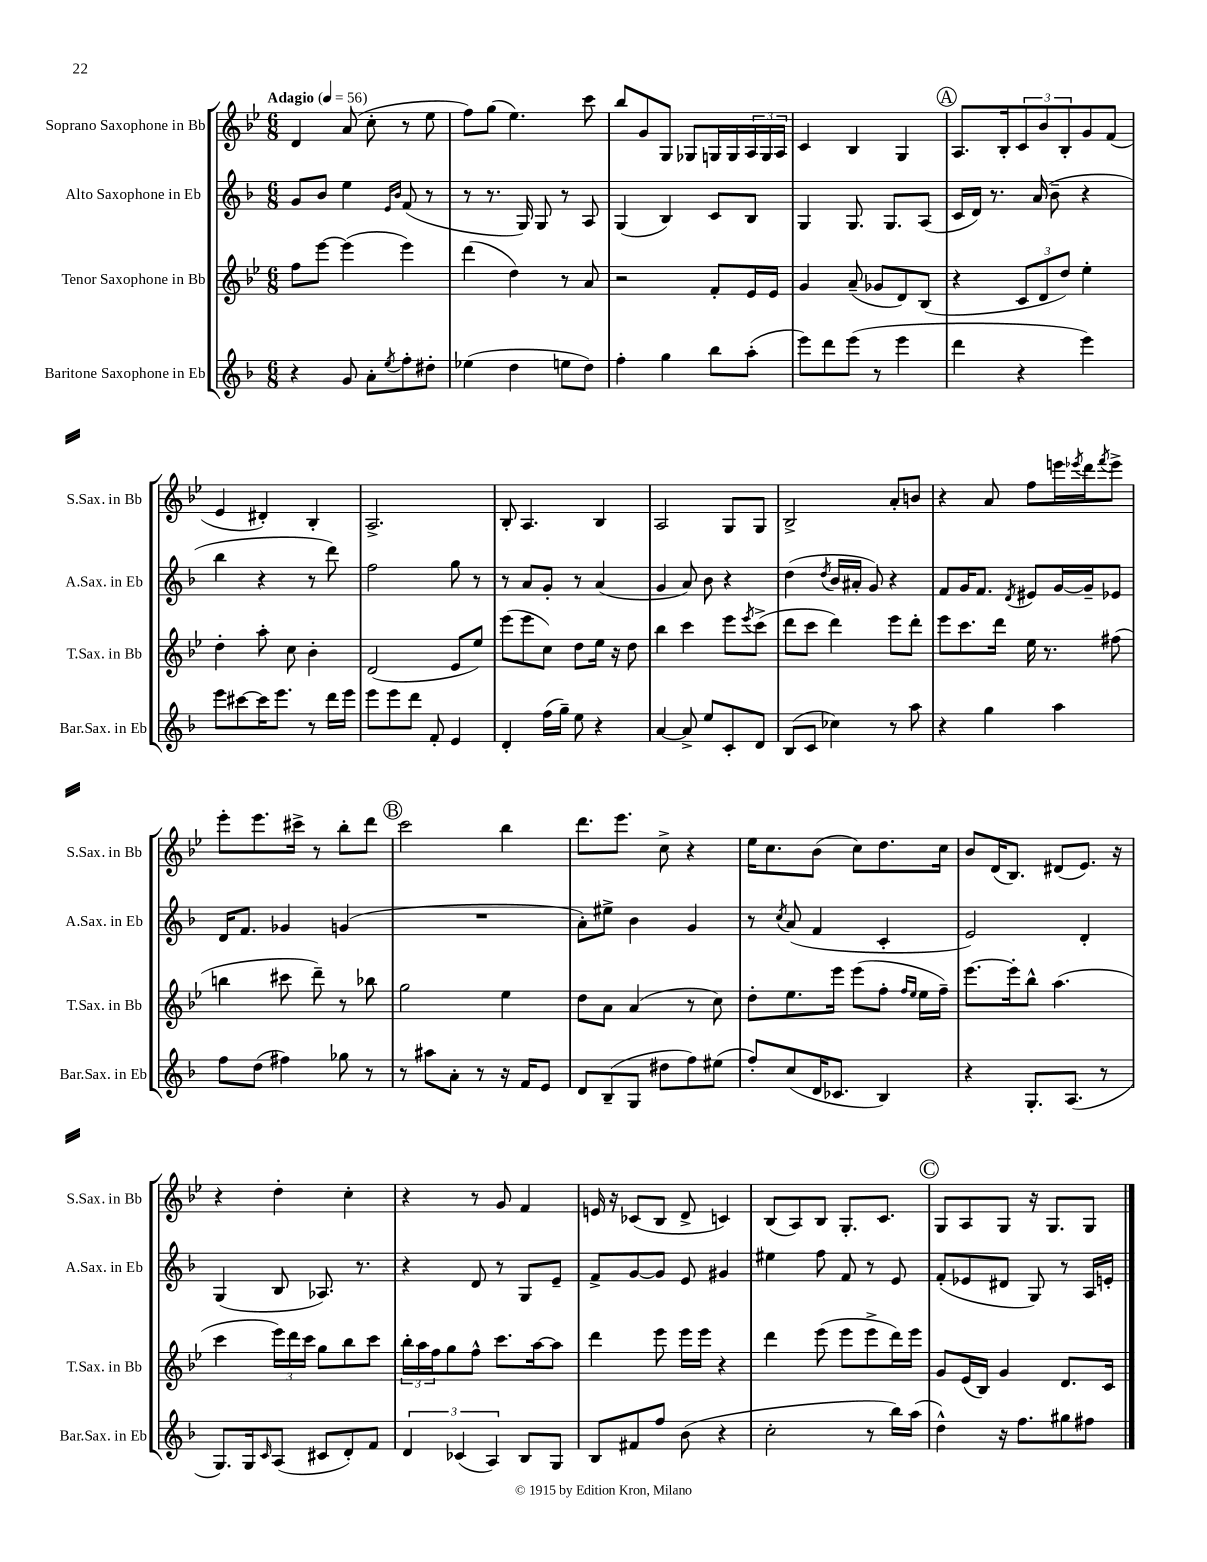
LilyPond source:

<<
\new StaffGroup <<
\new Staff = "s0" \with { instrumentName = "Soprano Saxophone in Bb" shortInstrumentName = "S.Sax. in Bb" } {
    \clef treble \key bes \major \numericTimeSignature \time 6/8 \tempo "Adagio" 4 = 56
    d'4 a'8( c''8-. r8 ees''8 |
    f''8) g''8( ees''4.) c'''8 |
    bes''8 g'8 g8 ges8 g16 g16 \tuplet 3/2 { a16 g16 a16 } |
    c'4 bes4 g4 |
    \mark \markup { \circle "A" } a8. bes16-. \tuplet 3/2 { c'8 bes'8 bes8-. } g'8 f'8( |
    ees'4 dis'4-.) bes4-. |
    a2.-> |
    bes8-. a4. bes4 |
    a2 g8 g8 |
    bes2-> a'8-. b'8 |
    r4 a'8 f''8 e'''16 \acciaccatura { ees'''8 } d'''16 \acciaccatura { f'''8 } ees'''8-> |
    ees'''8-. ees'''8. cis'''16-> r8 bes''8-. d'''8 |
    \mark \markup { \circle "B" } c'''2 bes''4 |
    d'''8. ees'''8. c''8-> r4 |
    ees''16 c''8. bes'8( c''8) d''8. c''16 |
    bes'8 d'16( bes8.) dis'8( ees'8.) r16 |
    r4 d''4-. c''4-. |
    r4 r8 g'8 f'4 |
    e'16 r16 ces'8( bes8 d'8-> c'4) |
    bes8( a8) bes8 g8.-. c'8. |
    \mark \markup { \circle "C" } g8 a8 g8 r16 g8. g8 \bar "|." |
}
\new Staff = "s1" \with { instrumentName = "Alto Saxophone in Eb" shortInstrumentName = "A.Sax. in Eb" } {
    \clef treble \key f \major \numericTimeSignature \time 6/8
    g'8 bes'8 e''4 \grace { e'16 bes'16 } f'8( r8 |
    r8 r8. g16) g8 r8 a8 |
    g4( bes4) c'8 bes8 |
    g4 g8. g8. a8( |
    \mark \markup { \circle "A" } c'16 d'16) r8. a'16( bes'8-- r4 |
    bes''4 r4 r8 d'''8) |
    f''2 g''8 r8 |
    r8 a'8 g'8-. r8 a'4( |
    g'4 a'8) bes'8 r4 |
    d''4( \acciaccatura { d''8 } bes'16 ais'16-. g'8) r4 |
    f'8 g'16 f'8. \acciaccatura { d'8 } eis'8 g'16~ g'16-- ees'8 |
    d'16 f'8. ges'4 g'4( |
    \mark \markup { \circle "B" } R2. |
    a'8-.) eis''8-> bes'4 g'4 |
    r8 \acciaccatura { c''8 } a'8( f'4 c'4-. |
    e'2) d'4-. |
    g4( bes8 aes8.) r8. |
    r4 d'8 r8 g8 e'8-- |
    f'8-> g'8~ g'8 e'8 gis'4 |
    eis''4 f''8 f'8 r8 e'8 |
    \mark \markup { \circle "C" } f'8-.( ees'8 dis'8 g8) r8 a16 e'16-. \bar "|." |
}
\new Staff = "s2" \with { instrumentName = "Tenor Saxophone in Bb" shortInstrumentName = "T.Sax. in Bb" } {
    \clef treble \key bes \major \numericTimeSignature \time 6/8
    f''8 ees'''8~ ees'''4( ees'''4) |
    d'''4( d''4) r8 a'8 |
    r2 f'8-. ees'16 ees'16 |
    g'4 a'8--( ges'8 d'8) bes8( |
    \mark \markup { \circle "A" } r4 \tuplet 3/2 { c'8 d'8 d''8) } ees''4-. |
    d''4-. a''8-. c''8 bes'4-. |
    d'2( ees'8 ees''8) |
    ees'''8( ees'''8 c''8) d''8 ees''16 r16 d''8 |
    bes''4 c'''4 ees'''8 \acciaccatura { ees'''8 } c'''8->( |
    d'''8 c'''8 d'''4) ees'''8 d'''8-. |
    ees'''8 c'''8. d'''16 ees''16 r8. fis''8( |
    b''4 cis'''8 d'''8--) r8 bes''8 |
    \mark \markup { \circle "B" } g''2 ees''4 |
    d''8 a'8 a'4( r8 c''8) |
    d''8-. ees''8. ees'''16 ees'''8( f''8-. \grace { f''16 ees''16 } ees''16 f''16--) |
    ees'''8.~ ees'''16-. bes''8-^ a''4.( |
    c'''4 \tuplet 3/2 { ees'''16) d'''16 c'''16 } g''8 bes''8 c'''8 |
    \tuplet 3/2 { bes''16-. a''16 f''16 } g''8 f''8-^ c'''8. a''16~ a''8 |
    d'''4 ees'''8 ees'''16 ees'''16 r4 |
    d'''4 ees'''8( ees'''8 ees'''8-> d'''16) ees'''16 |
    \mark \markup { \circle "C" } g'8 ees'16( bes16) g'4 d'8. c'16 \bar "|." |
}
\new Staff = "s3" \with { instrumentName = "Baritone Saxophone in Eb" shortInstrumentName = "Bar.Sax. in Eb" } {
    \clef treble \key f \major \numericTimeSignature \time 6/8
    r4 g'8 a'8-. \acciaccatura { e''8 } f''8-. dis''8-. |
    ees''4( d''4 e''8 d''8) |
    f''4-. g''4 bes''8 a''8-.( |
    e'''8) d'''8 e'''8( r8 e'''4 |
    \mark \markup { \circle "A" } d'''4 r4 e'''4) |
    e'''8 cis'''8~ cis'''16 e'''8. r8 d'''16 e'''16 |
    e'''8 e'''8 d'''8 f'8-. e'4 |
    d'4-. f''16( g''16--) e''8 r4 |
    a'4~ a'8-> e''8 c'8-. d'8 |
    bes8( c'8 ces''4) r8 a''8 |
    r4 g''4 a''4 |
    f''8 d''8( fis''4) ges''8 r8 |
    \mark \markup { \circle "B" } r8 ais''8 a'8-. r8 r16 f'16 e'8 |
    d'8 bes8--( g8 dis''8 f''8) eis''8( |
    f''8-.) c''8( d'16 ces'8. bes4) |
    r4 g8.-. a8.( r8 |
    g8.) g16 \grace { c'16 } a8( cis'8 d'8-.) f'8 |
    \tuplet 3/2 { d'4 ces'4( a4) } bes8 g8 |
    bes8 fis'8 f''8 bes'8( r4 |
    c''2-. r8 bes''16) a''16( |
    \mark \markup { \circle "C" } d''4-^) r16 f''8. gis''8 fis''8 \bar "|." |
}
>>
>>
\layout { \context { \Score \remove "Bar_number_engraver" } }
